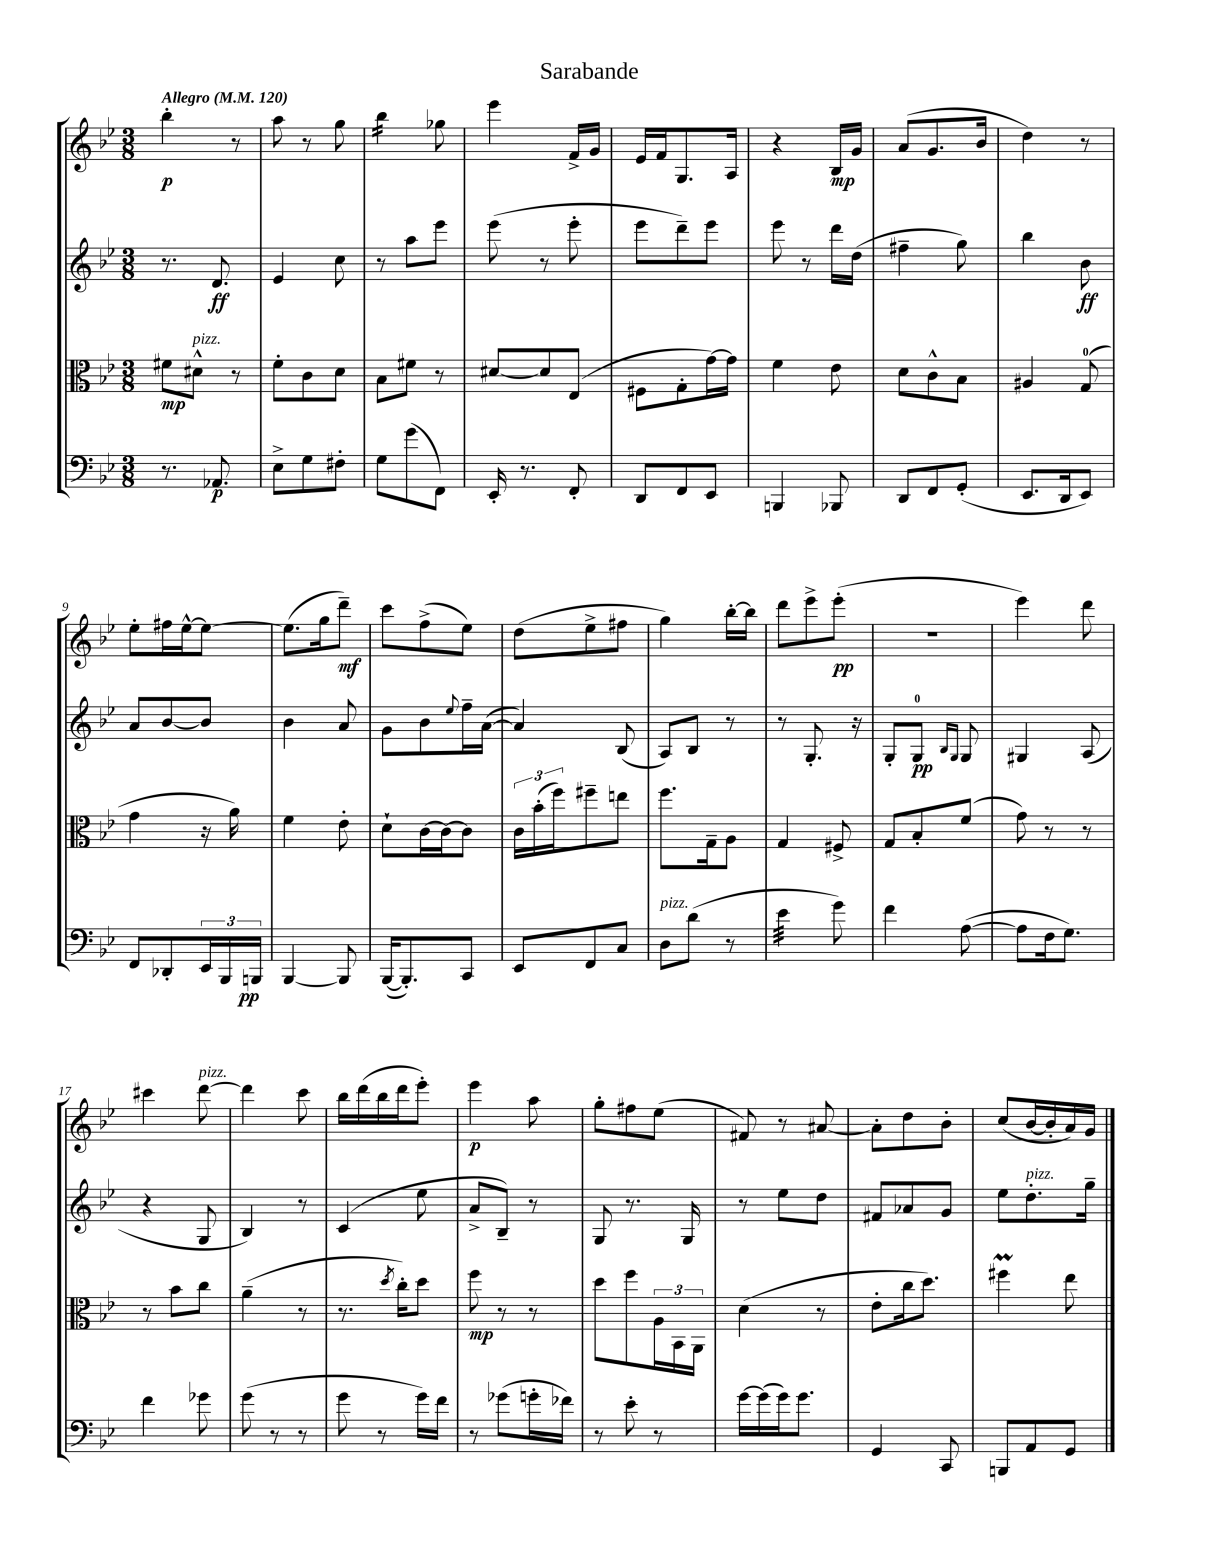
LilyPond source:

\header { title = "Sarabande" }
<<
\new StaffGroup <<
\new Staff = "s0" {
    \clef treble \key bes \major \numericTimeSignature \time 3/8 \tempo "Allegro" 4 = 120
    bes''4-.\p r8 |
    a''8 r8 g''8 |
    bes''4:16 ges''8 |
    ees'''4 f'16-> g'16 |
    ees'16 f'16 g8. a16 |
    r4 bes16\mp g'16 |
    a'8( g'8. bes'16 |
    d''4) r8 |
    ees''8-. fis''16 ees''16~-^ ees''8~ |
    ees''8.( g''16 d'''8--\mf) |
    c'''8 f''8->( ees''8) |
    d''8( ees''8-> fis''8 |
    g''4) bes''16~-. bes''16 |
    d'''8 ees'''8-> ees'''8-.\pp( |
    R4. |
    ees'''4) d'''8 |
    cis'''4 d'''8~^\markup { \italic "pizz." } |
    d'''4 c'''8 |
    bes''16 d'''16( bes''16 d'''16 ees'''8-.) |
    ees'''4\p a''8 |
    g''8-. fis''8 ees''8( |
    fis'8) r8 ais'8~ |
    ais'8-. d''8 bes'8-. |
    c''8( bes'16~ bes'16-. a'16) g'16 \bar "|." |
}
\new Staff = "s1" {
    \clef treble \key bes \major \numericTimeSignature \time 3/8
    r8. d'8.\ff |
    ees'4 c''8 |
    r8 a''8 ees'''8 |
    ees'''8( r8 ees'''8-. |
    ees'''8 d'''8--) ees'''8 |
    ees'''8 r8 d'''16 d''16( |
    fis''4-- g''8) |
    bes''4 bes'8\ff |
    a'8 bes'8~ bes'8 |
    bes'4 a'8 |
    g'8 bes'8 \appoggiatura { ees''8 } f''16-- a'16~( |
    a'4) bes8( |
    a8) bes8 r8 |
    r8 g8.-. r16 |
    g8-. g8-0\pp \grace { bes16 g16 } g8 |
    gis4 a8( |
    r4 g8 |
    bes4) r8 |
    c'4( ees''8 |
    a'8-> bes8--) r8 |
    g8 r8. g16 |
    r8 ees''8 d''8 |
    fis'8 aes'8 g'8 |
    ees''8 d''8.-.^\markup { \italic "pizz." } g''16-- \bar "|." |
}
\new Staff = "s2" {
    \clef alto \key bes \major \numericTimeSignature \time 3/8
    fis'8\mp dis'8-^^\markup { \italic "pizz." } r8 |
    f'8-. c'8 d'8 |
    bes8 fis'8 r8 |
    dis'8~ dis'8 ees8( |
    fis8 g8-. g'16~) g'16 |
    f'4 ees'8 |
    d'8 c'8-^ bes8 |
    ais4 g8-0( |
    g'4 r16 a'16) |
    f'4 ees'8-. |
    d'8-! c'16~ c'16~ c'8 |
    \tuplet 3/2 { c'16 bes'16-.( f''16) } fis''8-- e''8 |
    f''8. g16-- a8 |
    g4 fis8-> |
    g8 bes8-. f'8( |
    g'8) r8 r8 |
    r8 bes'8 c''8 |
    a'4--( r8 |
    r8. \acciaccatura { d''8 } c''16-.) d''8 |
    f''8\mp r8 r8 |
    d''8 f''8 \tuplet 3/2 { a16 bes,16 a,16 } |
    d'4( r8 |
    ees'8-. c''16 d''8.) |
    fis''4\prall ees''8 \bar "|." |
}
\new Staff = "s3" {
    \clef bass \key bes \major \numericTimeSignature \time 3/8
    r8. aes,8.\p |
    ees8-> g8 fis8-. |
    g8 g'8( f,8) |
    ees,16-. r8. f,8-. |
    d,8 f,8 ees,8 |
    b,,4 bes,,8 |
    d,8 f,8 g,8-.( |
    ees,8. d,16 ees,8) |
    f,8 des,8-. \tuplet 3/2 { ees,16 bes,,16 b,,16\pp } |
    bes,,4~ bes,,8 |
    bes,,16~( bes,,8.-.) c,8 |
    ees,8 f,8 c8 |
    d8^\markup { \italic "pizz." } d'8( r8 |
    ees'4:32 g'8) |
    f'4 a8~( |
    a8 f16 g8.) |
    f'4 ges'8 |
    g'8( r8 r8 |
    g'8 r8 g'16) f'16 |
    r8 ges'8( g'16-. fes'16) |
    r8 ees'8-. r8 |
    g'16~ g'16( g'16) g'8. |
    g,4 c,8 |
    b,,8 a,8 g,8 \bar "|." |
}
>>
>>
